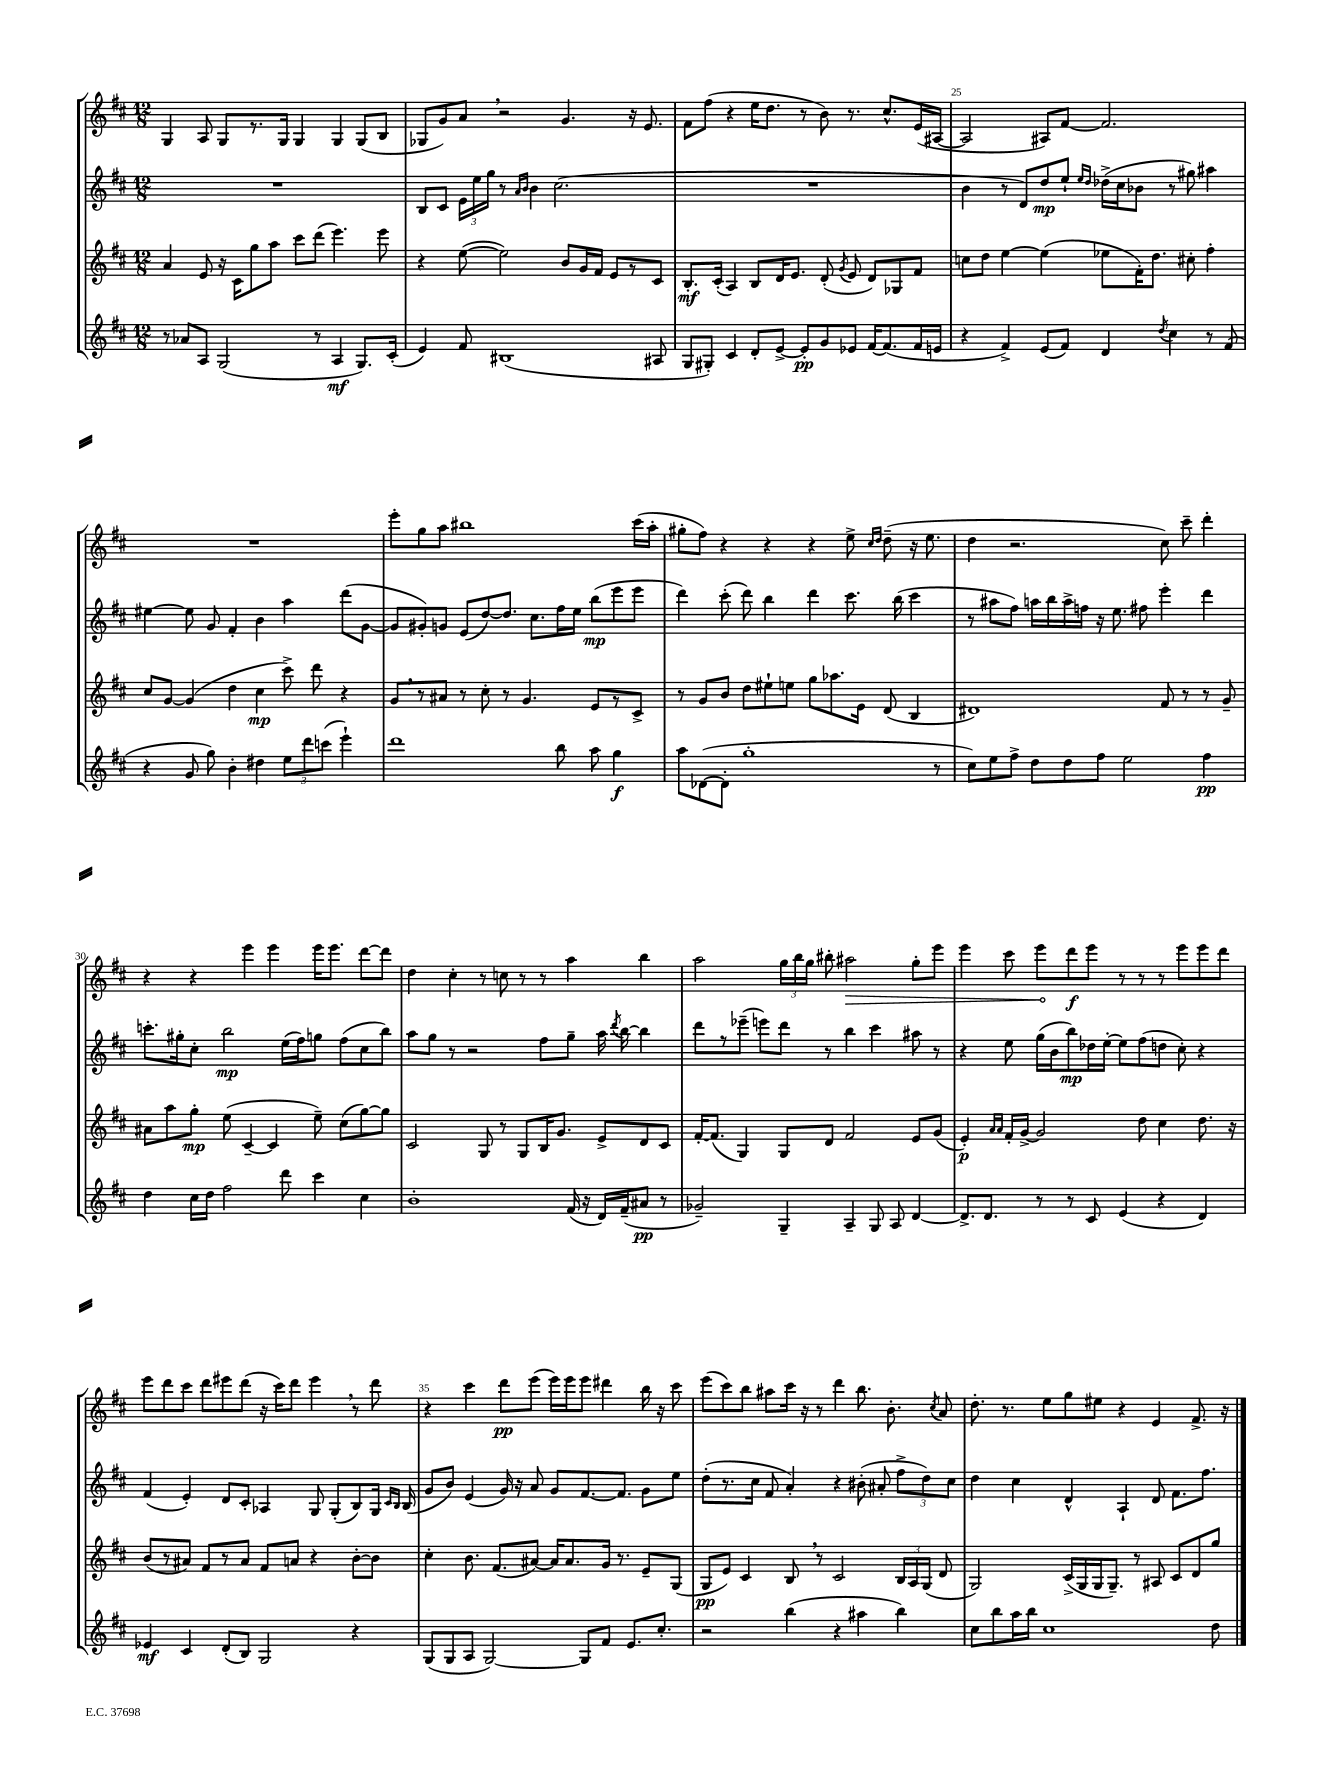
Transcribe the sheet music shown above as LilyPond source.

<<
\new StaffGroup <<
\new Staff = "s0" {
    \clef treble \key d \major \numericTimeSignature \time 12/8
    \autoBeamOff g4 a8 g8[ r8. g16] g4 g4 g8[( b8] |
    ges8[ g'8) a'8] \breathe r2 g'4. r16 e'8. |
    fis'8[ fis''8]( r4 e''16[ d''8.] r8 b'8) r8. cis''8.[-^ e'16( ais16]~ |
    ais2 ais8[) fis'8]~ fis'2. |
    R1. |
    e'''8[-. g''8 a''8] bis''1 cis'''16[( a''16]-. |
    gis''8[-. fis''8]) r4 r4 r4 e''8-> \grace { cis''16[ d''16] } d''8--( r16 e''8. |
    d''4 r2. cis''8) cis'''8-- d'''4-. |
    r4 r4 e'''4 e'''4 e'''16[ e'''8.] d'''8[~ d'''8] |
    d''4 cis''4-. r8 c''8 r8 r8 a''4 b''4 |
    a''2 \tuplet 3/2 { g''16[ b''16 g''16] } bis''8-. \once \override Hairpin.circled-tip = ##t ais''2\> g''8[-. e'''8] |
    e'''4 cis'''8 e'''8[\! d'''8\f e'''8] r8 r8 r8 e'''8[ e'''8 d'''8] |
    e'''8[ d'''8 cis'''8] d'''8[ eis'''8 d'''8]( r16 cis'''16[) d'''8] eis'''4 \breathe r8 d'''8 |
    r4 cis'''4 d'''8[\pp e'''8]( e'''16[) e'''16 e'''8] dis'''4 b''16 r16 cis'''8 |
    e'''8[( cis'''8) b''8] ais''8[ cis'''16] r16 r8 d'''4 b''8. b'8.-. \acciaccatura { cis''8 } a'8 |
    d''8.-. r8. e''8[ g''8 eis''8] r4 e'4 fis'8.-> r16 \bar "|." |
}
\new Staff = "s1" {
    \clef treble \key d \major \numericTimeSignature \time 12/8
    \autoBeamOff R1. |
    b8[ cis'8] \tuplet 3/2 { e'16[ e''16 g''16] } r8 \grace { a'16[ b'16] } b'4 cis''2.( |
    R1. |
    b'4 r8 d'8[) d''8\mp e''8]-! \grace { e''16[ d''16] } des''16[->( cis''16 bes'8] r8 gis''8) ais''4 |
    eis''4~ eis''8 g'8 fis'4-. b'4 a''4 d'''8[( g'8]~ |
    g'8[ gis'8-.) g'8] e'8[( d''8~) d''8.] cis''8.[ fis''16 e''16] b''8[\mp( e'''8 e'''8] |
    d'''4) cis'''8-.( d'''8) b''4 d'''4 cis'''8. b''16( cis'''4 |
    r8 ais''8[ fis''8]) a''16[ b''16 a''16-> f''16] r16 e''8. fis''8 e'''4-. d'''4 |
    c'''8.[-. gis''16-. cis''8]-. b''2\mp e''16[( fis''16) g''8] fis''8[( cis''8 b''8]) |
    a''8[ g''8] r8 r2 fis''8[ g''8]-- a''16 \acciaccatura { d'''8 } b''16~ b''4 |
    d'''8[ r8 ees'''8]--( e'''8[) d'''8] r8 b''4 cis'''4 ais''8 r8 |
    r4 e''8 g''16[( b'16 b''8\mp) des''16 e''16]~-. e''8[ fis''8( d''8] cis''8-.) r4 |
    fis'4( e'4-.) d'8[ cis'8]-. aes4 g8 g8[-.( b8) g16] \grace { cis'16[ b16] } b16( |
    g'8[ b'8]) e'4( g'16) r16 a'8 g'8[ fis'8.~ fis'8.] g'8[ e''8] |
    d''8[-.( r8. cis''16] fis'8 a'4-.) r4 bis'8-.( ais'8-. \tuplet 3/2 { fis''8[-> d''8) cis''8] } |
    d''4 cis''4 d'4-^ a4-! d'8 fis'8.[ fis''8.] \bar "|." |
}
\new Staff = "s2" {
    \clef treble \key d \major \numericTimeSignature \time 12/8
    \autoBeamOff a'4 e'8 r16 cis'16[ g''8 a''8] cis'''8[ d'''8]( e'''4.) e'''8 |
    r4 e''8~( e''2) b'8[ g'16 fis'16] e'8[ r8 cis'8] |
    b8.[-.\mf cis'16]-.( a4) b8[ d'16 e'8.] d'8-.( \acciaccatura { g'8 } e'8 d'8[) ges8 fis'8] |
    c''8[ d''8] e''4~ e''4( ees''8[ fis'16-.) d''8.] cis''8-. fis''4-. |
    cis''8[ g'8]~ g'4( d''4 cis''4\mp cis'''8->) d'''8 r4 |
    g'8[ \breathe r8 ais'8] r8 cis''8-. r8 g'4. e'8[ r8 cis'8]-> |
    r8 g'8[ b'8] d''8[ eis''8-! e''8] g''8[ aes''8. e'16] d'8( b4 |
    dis'1) fis'8 r8 r8 g'8-- |
    ais'8[ a''8 g''8]-.\mp e''8( cis'4~-- cis'4 e''8--) cis''8[( g''8~) g''8] |
    cis'2 g8 r8 g8[ b16 g'8.] e'8[-> d'8 cis'8] |
    fis'16[~-. fis'8.]( g4) g8[ d'8] fis'2 e'8[ g'8]( |
    e'4-.\p) \grace { a'16[ a'16] } fis'16[-. g'16]~-> g'2 d''8 cis''4 d''8. r16 |
    b'8[( r8 ais'8]) fis'8[ r8 ais'8] fis'8[ a'8] r4 b'8[~-. b'8] |
    cis''4-. b'8. fis'8.[( ais'8]~) ais'16[ ais'8. g'16] r8. e'8[-- g8]( |
    g8[\pp e'8]) cis'4 b8 \breathe r8 cis'2 \tuplet 3/2 { b16[ a16 g16]( } d'8 |
    g2) cis'16[->( g16 g16 g8.]--) r8 ais8 cis'8[ d'8 g''8] \bar "|." |
}
\new Staff = "s3" {
    \clef treble \key d \major \numericTimeSignature \time 12/8
    \autoBeamOff r8 aes'8[ a8] g2( r8 a4\mf g8.[) cis'16]-.( |
    e'4) fis'8 bis1( ais8 |
    g8[ gis8]-.) cis'4 d'8[-. e'8]~-> e'8[-.\pp g'8 ees'8] fis'16[~ fis'8.( fis'16 e'16] |
    r4 fis'4->) e'8[( fis'8]) d'4 \acciaccatura { d''8 } cis''4 r8 fis'8( |
    r4 g'8 g''8) b'4-. dis''4 \tuplet 3/2 { e''8[ d'''8 c'''8]( } e'''4-!) |
    d'''1 b''8 a''8 g''4\f |
    a''8[ des'8~( des'8]-. g''1-. r8 |
    cis''8[) e''8 fis''8]-> d''8[ d''8 fis''8] e''2 fis''4\pp |
    d''4 cis''16[ d''16] fis''2 d'''8 cis'''4 cis''4 |
    b'1-. fis'16( r16 d'16[) fis'16--( ais'8]\pp r8 |
    ges'2--) g4-- a4-- g8 a8 d'4~ |
    d'8.[-> d'8.] r8 r8 cis'8 e'4( r4 d'4) |
    ees'4\mf cis'4 d'8[-.( b8]) g2 r4 |
    g8[( g8 a8] g2~) g8[ fis'8] e'8.[ cis''8.]-. |
    r2 b''4( r4 ais''4 b''4) |
    cis''8[ b''8 a''16 b''16] cis''1 d''8 \bar "|." |
}
>>
>>
\layout { \context { \Score currentBarNumber = #22 \override BarNumber.break-visibility = ##(#f #t #t) barNumberVisibility = #(every-nth-bar-number-visible 5) } }
